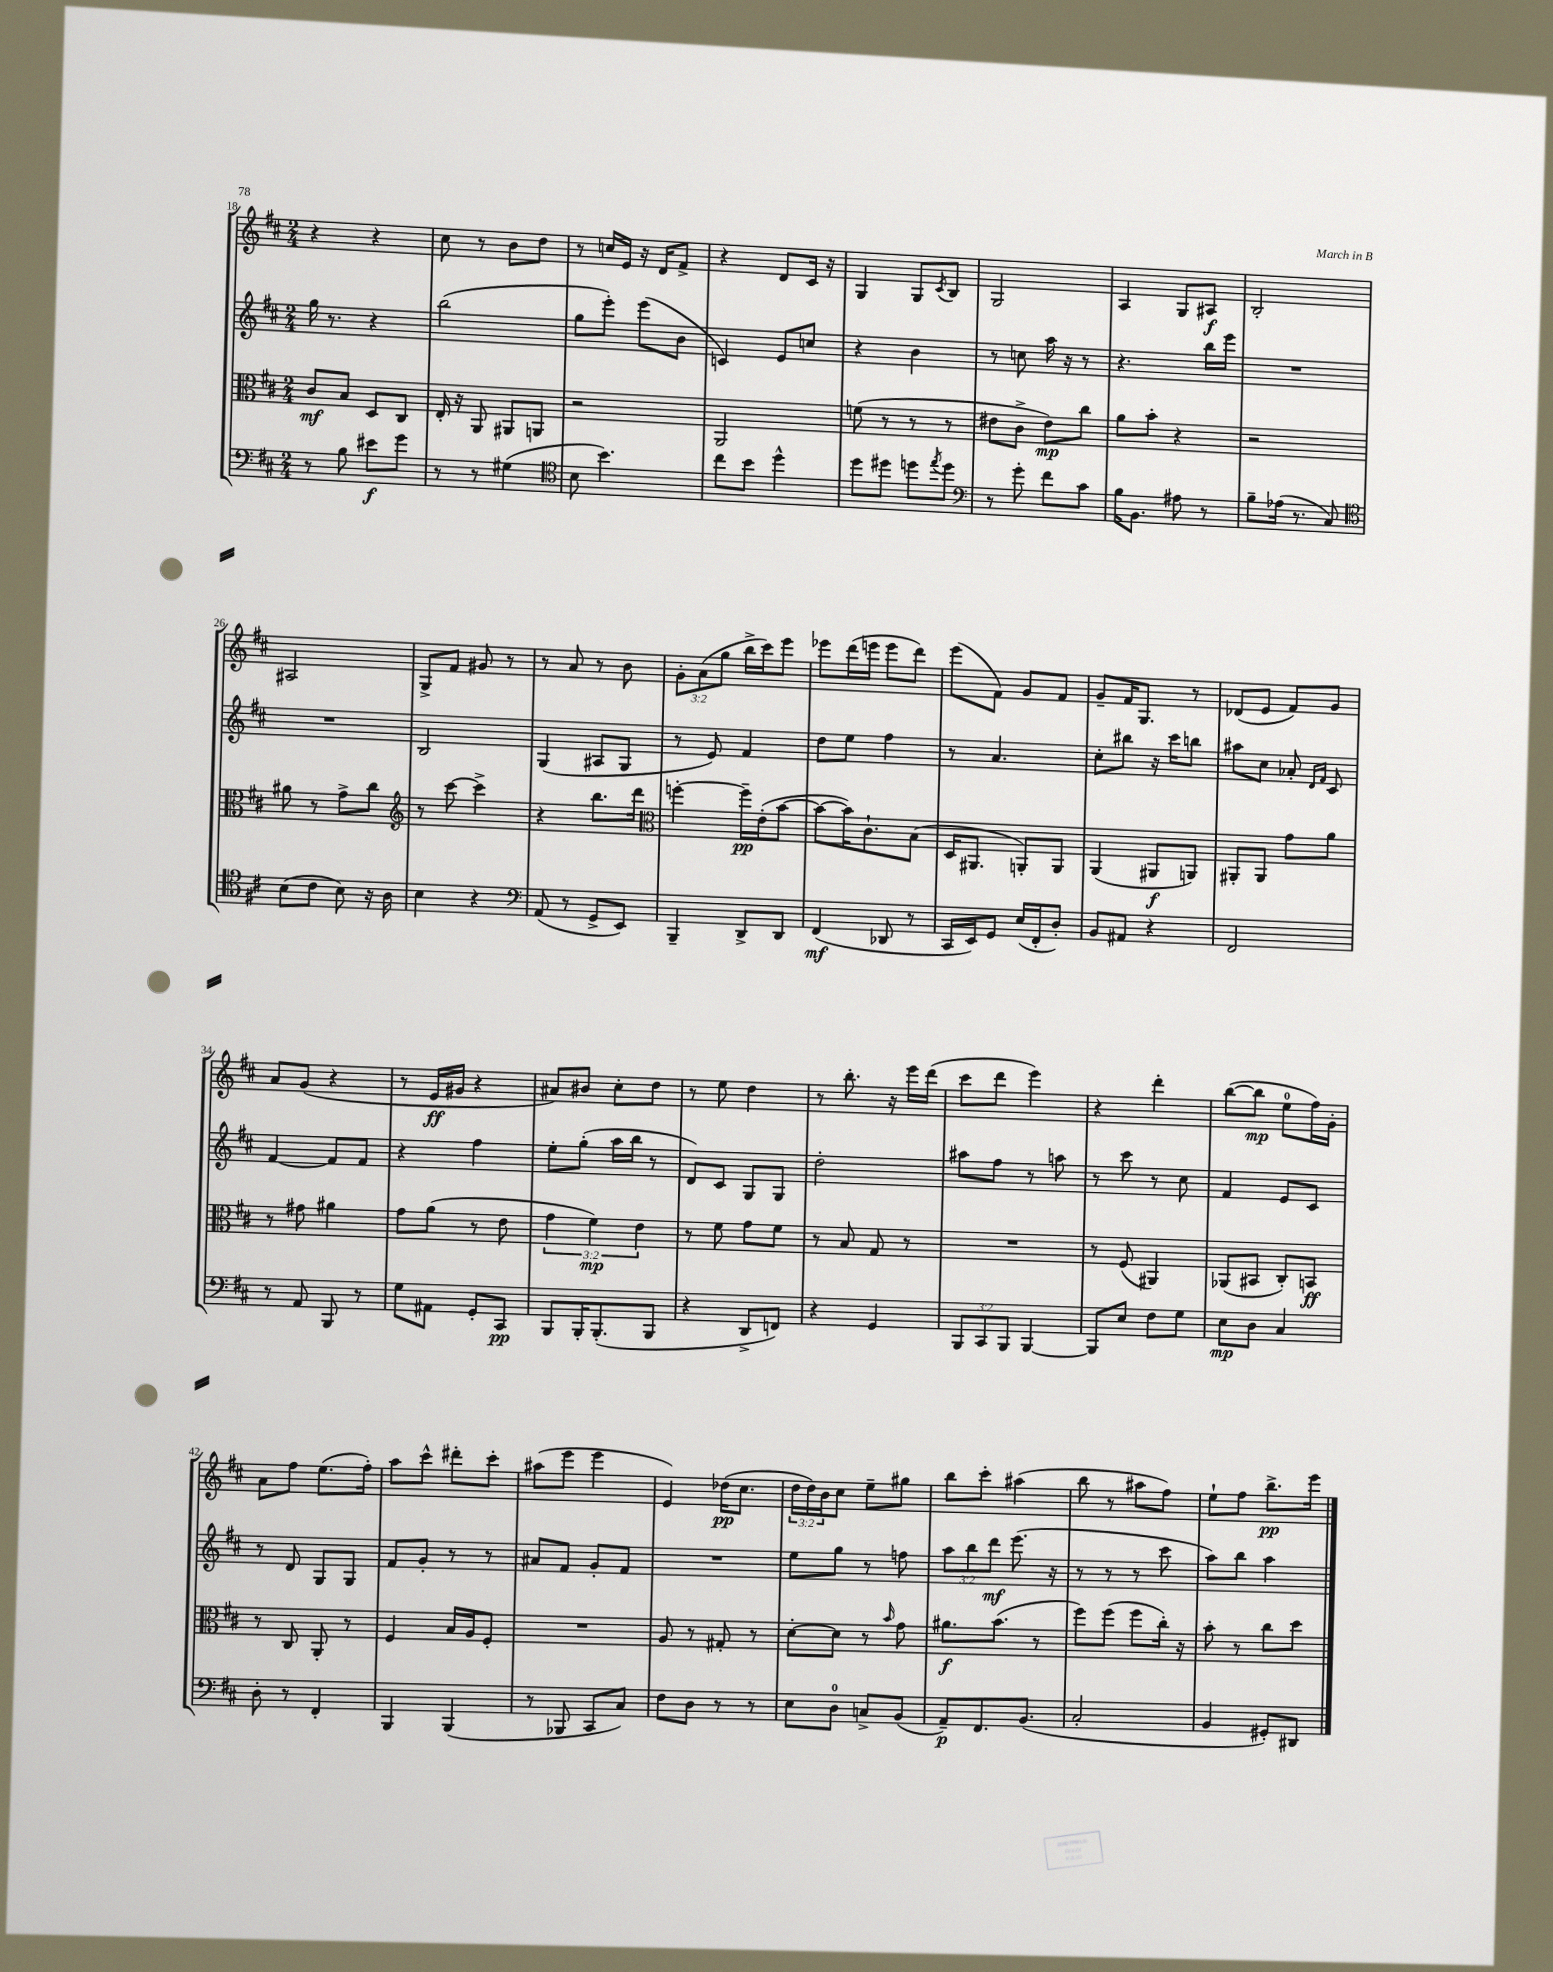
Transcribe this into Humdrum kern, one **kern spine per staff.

**kern	**dynam	**kern	**dynam	**kern	**dynam	**kern	**dynam
*part4	*part4	*part3	*part3	*part2	*part2	*part1	*part1
*staff4	*staff4	*staff3	*staff3	*staff2	*staff2	*staff1	*staff1
*clefF4	*	*clefC3	*	*clefG2	*	*clefG2	*
*k[f#c#]	*	*k[f#c#]	*	*k[f#c#]	*	*k[f#c#]	*
*M2/4	*	*M2/4	*	*M2/4	*	*M2/4	*
=18	=18	=18	=18	=18	=18	=18	=18
8r	.	8c#/L	mf	16gg\	.	4r	.
.	.	.	.	8.r	.	.	.
8B\	.	8B/J	.	.	.	.	.
8e#X\L	f	8D/L	.	4r	.	4r	.
8g\J	.	8C#/J	.	.	.	.	.
=19	=19	=19	=19	=19	=19	=19	=19
8r	.	16E'/	.	(2bb\	.	8cc#\	.
.	.	16r	.	.	.	.	.
8r	.	8AA/	.	.	.	8r	.
(4G#X\	.	8AA#X/L	.	.	.	8b\L	.
.	.	8AAn/J	.	.	.	8dd\J	.
=20	=20	=20	=20	=20	=20	=20	=20
*clefC4	*	*	*	*	*	*	*
8B\	.	2r	.	8gg\L	.	8r	.
4.b\)	.	.	.	8eee'\J)	.	16ccn/LL	.
.	.	.	.	.	.	16e/JJ	.
.	.	.	.	(8eee\L	.	16r	.
.	.	.	.	.	.	16d/KL	.
.	.	.	.	8b\J	.	8f#^/J	.
=21	=21	=21	=21	=21	=21	=21	=21
8cc#\L	.	2AA/	.	4cn/)	.	4r	.
8b\J	.	.	.	.	.	.	.
4dd^^\	.	.	.	8e/L	.	8d/L	.
.	.	.	.	8ccn/J	.	16c#/Jk	.
.	.	.	.	.	.	16r	.
=22	=22	=22	=22	=22	=22	=22	=22
8dd\L	.	(8fn\	.	4r	.	4G/	.
8dd#X\J	.	8r	.	.	.	.	.
8ddn\L	.	8r	.	4b\	.	8G/L	.
8qee/	.	.	.	.	.	8qc#/	.
8dd\J	.	8r	.	.	.	8B/J	.
=23	=23	=23	=23	=23	=23	=23	=23
*clefF4	*	*	*	*	*	*	*
8r	.	8e#X\L	.	8r	.	2G/	.
8g'\	.	8c#^\J	.	8ccn\	.	.	.
8f#\L	.	8e#\L)	mp	16aa\	.	.	.
.	.	.	.	16r	.	.	.
8c#\J	.	8cc#\J	.	8r	.	.	.
=24	=24	=24	=24	=24	=24	=24	=24
16B\KL	.	8a\L	.	4.r	.	4A/	.
8.BB\J	.	.	.	.	.	.	.
.	.	8b'\J	.	.	.	.	.
8A#X\	.	4r	.	.	.	8G/L	.
8r	.	.	.	16bb\LL	.	8A#X/J	f
.	.	.	.	16eee\JJ	.	.	.
=25	=25	=25	=25	=25	=25	=25	=25
8B~\L	.	2r	.	2r	.	2B'/	.
(16A-X\Jk	.	.	.	.	.	.	.
8.r	.	.	.	.	.	.	.
8C#/)	.	.	.	.	.	.	.
!!LO:LB:g=z
=26	=26	=26	=26	=26	=26	=26	=26
*clefC4	*	*	*	*	*	*	*
(8B\L	.	8a#X\	.	2r	.	2A#X/	.
8c#\J	.	8r	.	.	.	.	.
8B\)	.	8g^\L	.	.	.	.	.
16r	.	8cc#\J	.	.	.	.	.
16A\	.	.	.	.	.	.	.
=27	=27	=27	=27	=27	=27	=27	=27
*	*	*clefG2	*	*	*	*	*
4B\	.	8r	.	2B/	.	8G^/L	.
.	.	[8ccc#\	.	.	.	8f#/J	.
4r	.	4ccc#^\]	.	.	.	8g#X/	.
.	.	.	.	.	.	8r	.
=28	=28	=28	=28	=28	=28	=28	=28
*clefF4	*	*	*	*	*	*	*
(8AA/	.	4r	.	(4G/	.	8r	.
8r	.	.	.	.	.	8a/	.
8GG^/L	.	8.bb\L	.	8A#X/L	.	8r	.
8EE/J)	.	.	.	8G/J	.	8b\	.
.	.	16ddd\Jk	.	.	.	.	.
=29	=29	=29	=29	=29	=29	=29	=29
*	*	*clefC3	*	*	*	*	*
4BBB~/	.	[4ffn'\	.	8r	.	12g'\L	.
.	.	.	.	.	.	(12a\	.
.	.	.	.	8e/)	.	.	.
.	.	.	.	.	.	12gg\J	.
8DD^/L	.	16ff~\LL]	pp	4f#/	.	16bb^\LL	.
.	.	(16e'\J	.	.	.	16ccc#\J)	.
8DD/J	.	[8b\J	.	.	.	8eee\J	.
=30	=30	=30	=30	=30	=30	=30	=30
(4FF#/	mf	8b\L_	.	8dd\L	.	8eee-X\L	.
.	.	16b\K])	.	8ee\J	.	(16ddd\L	.
.	.	8.c#`\	.	.	.	16eeen\JJ	.
8DD-X/	.	.	.	4ff#\	.	8eee\L	.
8r	.	(8B\J	.	.	.	8ddd\J)	.
=31	=31	=31	=31	=31	=31	=31	=31
16CC#/LL	.	16D/KL	.	8r	.	(8eee\L	.
16EE/J)	.	8.AA#X/J	.	.	.	.	.
8GG/J	.	.	.	4.a/	.	8f#\J)	.
(16E/LL	.	8AAn'/L)	.	.	.	8g/L	.
16FF#'/J	.	.	.	.	.	.	.
8D'/J)	.	8AA/J	.	.	.	8f#/J	.
=32	=32	=32	=32	=32	=32	=32	=32
8BB/L	.	(4AA/	.	8cc#'\L	.	8g~/L	.
8AA#X/J	.	.	.	8bb#X\J	.	16f#/K	.
.	.	.	.	.	.	8.G/J	.
4r	.	8AA#X/L	f	16r	.	.	.
.	.	.	.	16ccc#\KL	.	.	.
.	.	8AAn/J)	.	8bbn\J	.	8r	.
=33	=33	=33	=33	=33	=33	=33	=33
2FF#/	.	8AA#X'/L	.	8aa#X\L	.	(8d-X/L	.
.	.	8AA#/J	.	8cc#\J	.	8e/J	.
.	.	8g\L	.	8a-X'/	.	8f#/L)	.
.	.	.	.	16qqd/LL	.	.	.
.	.	.	.	16qqf#/JJ	.	.	.
.	.	8a\J	.	8c#/	.	8g/J	.
!!LO:LB:g=z
=34	=34	=34	=34	=34	=34	=34	=34
8r	.	8r	.	[4f#/	.	8a/L	.
8AA/	.	8g#X\	.	.	.	(8g/J	.
8BBB/	.	4a#X\	.	8f#/L]	.	4r	.
8r	.	.	.	8f#/J	.	.	.
=35	=35	=35	=35	=35	=35	=35	=35
8G\L	.	8g\L	.	4r	.	8r	.
8AA#X\J	.	(8a\J	.	.	.	16e/LL	ff
.	.	.	.	.	.	16g#X/JJ	.
8GG'/L	.	8r	.	4ff#\	.	4r	.
8CC#/J	pp	8e\	.	.	.	.	.
=36	=36	=36	=36	=36	=36	=36	=36
8BBB/L	.	6g\	.	8ee'\L	.	8a#X/L)	.
16BBB'/K	.	.	.	(8gg'\J	.	8b#X/J	.
.	.	6f#\)	mp	.	.	.	.
(8.BBB'/	.	.	.	.	.	.	.
.	.	.	.	16aa\LL	.	8cc#'\L	.
.	.	.	.	16bb\JJ	.	.	.
.	.	6e\	.	.	.	.	.
8BBB/J	.	.	.	8r	.	8dd\J	.
=37	=37	=37	=37	=37	=37	=37	=37
4r	.	8r	.	8d/L)	.	8r	.
.	.	8f#\	.	8c#/J	.	8ee\	.
8DD^/L	.	8g\L	.	8G/L	.	4dd\	.
8FFn/J)	.	8f#\J	.	8G/J	.	.	.
=38	=38	=38	=38	=38	=38	=38	=38
4r	.	8r	.	2dd'\	.	8r	.
.	.	8B/	.	.	.	8.bb'\	.
4GG/	.	8G/	.	.	.	.	.
.	.	.	.	.	.	16r	.
.	.	8r	.	.	.	16eee\LL	.
.	.	.	.	.	.	(16ddd\JJ	.
=39	=39	=39	=39	=39	=39	=39	=39
12BBB/L	.	2r	.	8aa#X\L	.	8ccc#\L	.
12CC#/	.	.	.	.	.	.	.
.	.	.	.	8ff#\J	.	8ddd\J	.
12BBB/J	.	.	.	.	.	.	.
[4BBB/	.	.	.	8r	.	4eee\)	.
.	.	.	.	8aan\	.	.	.
=40	=40	=40	=40	=40	=40	=40	=40
8BBB/L]	.	8r	.	8r	.	4r	.
8E/J	.	(8F#/	.	8ccc#\	.	.	.
8F#\L	.	4AA#X/)	.	8r	.	4ddd'\	.
8G\J	.	.	.	8cc#\	.	.	.
=41	=41	=41	=41	=41	=41	=41	=41
8E\L	mp	(8AA-X/L	.	4f#/	.	([8bb\L	.
8D\J	.	8BB#X/J	.	.	.	8bb\J]	mp
4C#/	.	8C#'/L)	.	8e/L	.	8ee\L	.
.	.	8BBn/J	ff	8c#/J	.	16ff#\L)	.
.	.	.	.	.	.	16g'\JJ	.
!!LO:LB:g=z
=42	=42	=42	=42	=42	=42	=42	=42
8D'\	.	8r	.	8r	.	8a\L	.
8r	.	8C#/	.	8d/	.	8ff#\J	.
4FF#'/	.	8AA'/	.	8G/L	.	(8.ee\L	.
.	.	8r	.	8G/J	.	.	.
.	.	.	.	.	.	16ff#'\Jk)	.
=43	=43	=43	=43	=43	=43	=43	=43
4BBB/	.	4F#/	.	8f#/L	.	8aa\L	.
.	.	.	.	8g'/J	.	8ccc#^^\J	.
(4BBB/	.	16B/LL	.	8r	.	8ddd#X'\L	.
.	.	16A/J	.	.	.	.	.
.	.	8F#'/J	.	8r	.	8ccc#'\J	.
=44	=44	=44	=44	=44	=44	=44	=44
8r	.	2r	.	8a#X/L	.	(8aa#X\L	.
8BBB-X/	.	.	.	8f#/J	.	8eee\J	.
8CC#/L	.	.	.	8g'/L	.	4eee\	.
8C#/J)	.	.	.	8f#/J	.	.	.
=45	=45	=45	=45	=45	=45	=45	=45
8F#\L	.	8A/	.	2r	.	4e/)	.
8D\J	.	8r	.	.	.	.	.
8r	.	8G#X'/	.	.	.	(16dd-X\KL	pp
.	.	.	.	.	.	8.cc#\J	.
8r	.	8r	.	.	.	.	.
=46	=46	=46	=46	=46	=46	=46	=46
8E\L	.	[8d'\L	.	8ee\L	.	24dd\LL	.
.	.	.	.	.	.	24dd\)	.
.	.	.	.	.	.	24b\J	.
8D\J	.	8d\J]	.	8gg\J	.	8cc#\J	.
8Cn^/L	.	8r	.	8r	.	8ee~\L	.
.	.	16qqb/	.	.	.	.	.
(8BB/J	.	8g\	.	8ffn\	.	8gg#X\J	.
=47	=47	=47	=47	=47	=47	=47	=47
8AA~/L)	p	8.a#X\L	f	12aa\L	.	8bb\L	.
.	.	.	.	12bb\	.	.	.
8.FF#/	.	.	.	.	.	8ccc#'\J	.
.	.	.	.	12ddd\J	mf	.	.
.	.	(8.b\J	.	.	.	.	.
.	.	.	.	(8.eee\	.	(4aa#X\	.
(8.BB/J	.	.	.	.	.	.	.
.	.	8r	.	.	.	.	.
.	.	.	.	16r	.	.	.
=48	=48	=48	=48	=48	=48	=48	=48
2C#'/	.	8ff#\L)	.	8r	.	8bb\	.
.	.	(8ff#\J	.	8r	.	8r	.
.	.	8ff#\L	.	8r	.	8aa#X\L	.
.	.	16cc#'\Jk)	.	8ccc#\	.	8ff#\J)	.
.	.	16r	.	.	.	.	.
=49	=49	=49	=49	=49	=49	=49	=49
4BB/	.	8b'\	.	8aa\L)	.	8ee`\L	.
.	.	8r	.	8bb\J	.	8ff#\J	.
8GG#X'/L)	.	8cc#\L	.	4aa\	.	8.bb^\L	pp
8DD#X/J	.	8dd\J	.	.	.	.	.
.	.	.	.	.	.	16eee\Jk	.
==	==	==	==	==	==	==	==
*-	*-	*-	*-	*-	*-	*-	*-
